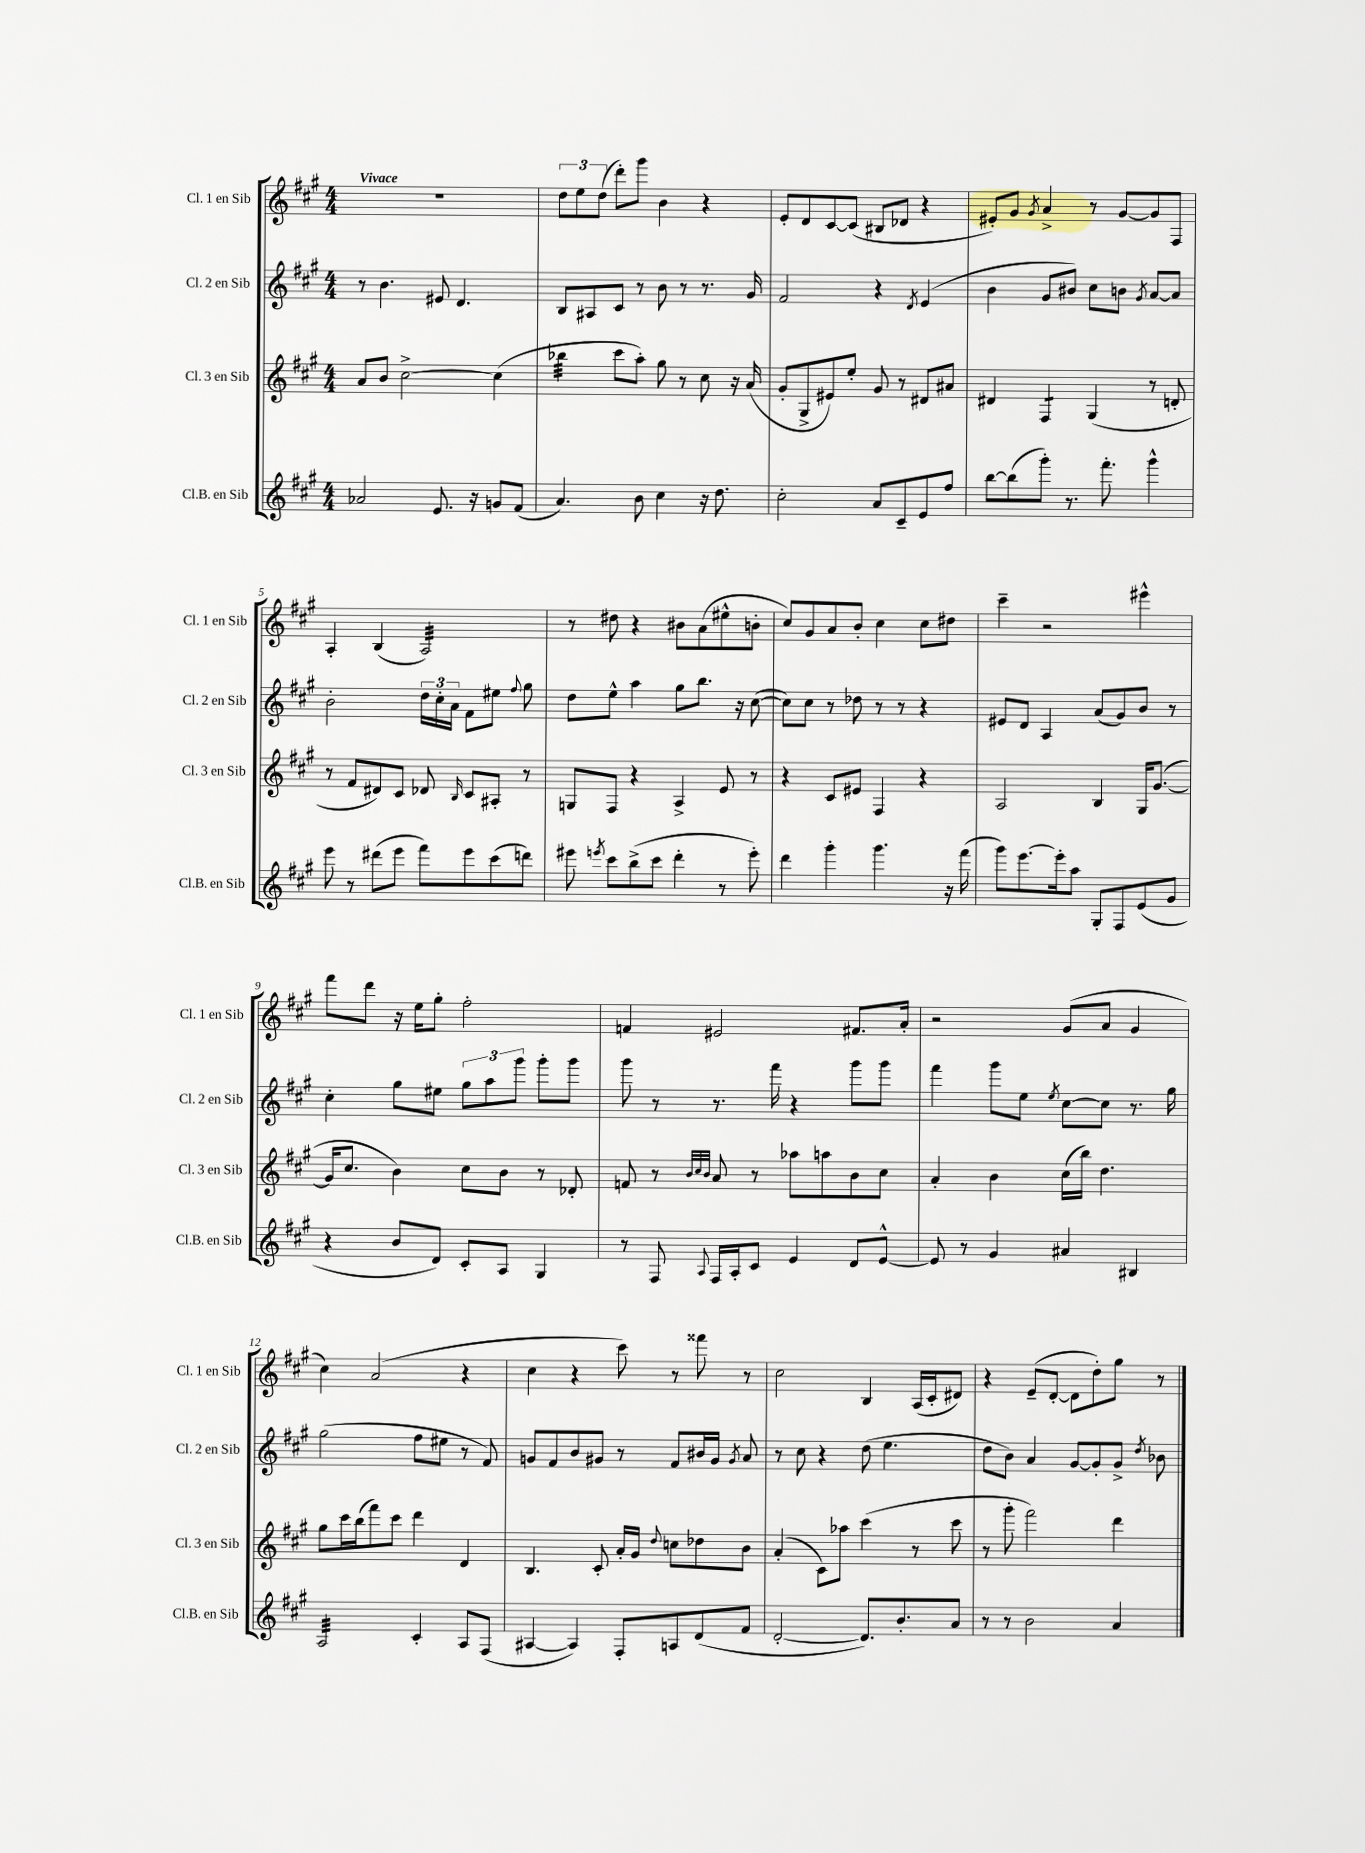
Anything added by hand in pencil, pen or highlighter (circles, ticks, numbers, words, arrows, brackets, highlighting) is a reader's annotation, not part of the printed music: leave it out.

**kern	**kern	**kern	**kern
*staff4	*staff3	*staff2	*staff1
*clefG2	*clefG2	*clefG2	*clefG2
*k[f#c#g#]	*k[f#c#g#]	*k[f#c#g#]	*k[f#c#g#]
*M4/4	*M4/4	*M4/4	*M4/4
2a-	8a	8r	1r
.	8b	4.b	.
.	[2cc#^	.	.
8.e	.	8e#	.
.	.	4.d	.
16r	.	.	.
8g	(4cc#]	.	.
(8f#	.	.	.
=	=	=	=
4.a)	4bb-	8B	12dd
.	.	.	12ee
.	.	8A#	.
.	.	.	(12dd
.	8ccc#	8c#	8ddd')
8b	8aa')	8r	8ggg#
4cc#	8gg#	8b	4b
.	8r	8r	.
16r	8cc#	8.r	4r
8.dd	.	.	.
.	16r	.	.
.	(16a	16g#	.
=	=	=	=
2cc#'	8g#'	2f#	8e'
.	8G#^	.	8d
.	8e#)	.	[8c#
.	8ee'	.	(8c#]
8a	8g#	4r	8B#
8c#~	8r	.	8d-
.	.	8qd	.
8e	8d#	(4e	4r
8ff#	8a#	.	.
=	=	=	=
[8bb	4d#	4b	8e#')
(8bb]	.	.	8g#
.	.	.	8qg#
8ggg#')	4F#	8g#	4a^
8.r	.	8b#)	.
.	(4G#	8cc#	8r
8.fff#'	.	.	.
.	.	8b	[8g#
.	.	8qg#	.
4ggg#^^	8r	[8a	8g#]
.	8d'	8a]	8F#
=	=	=	=
8eee	8r	2b'	4A'
8r	8f#	.	.
(8ddd#	8d#)	.	(4B
8eee	8c#	.	.
8fff#)	8d-	24dd	2A)
.	.	24cc#'	.
.	.	24a	.
.	16qqB	.	.
8eee	8c#	8f#	.
(8ccc#	8A#'	8ee#	.
.	.	8qqff#	.
8ddd)	8r	8gg#	.
=	=	=	=
8eee#	8G	8dd	8r
8qeee	.	.	.
8ccc#	8F#	8ee^^	8dd#
(8bb^	4r	4aa	4r
8ccc#	.	.	.
4ddd'	4A^	8gg#	8b#
.	.	8.bb	(8a
8r	8e	.	8ee#^^
.	.	16r	.
8eee')	8r	([8cc#	8b'
=	=	=	=
4ddd	4r	8cc#])	8cc#)
.	.	8cc#	8g#
4ggg#'	8c#	8r	8a
.	8e#	8dd-	8b'
4.ggg#	4F#	8r	4cc#
.	.	8r	.
.	4r	4r	8cc#
16r	.	.	8dd#
(16fff#	.	.	.
=	=	=	=
8ggg#)	2A	8e#	4ccc#~
[8.eee	.	8d	.
.	.	4A	2r
16eee']	.	.	.
8aa	.	.	.
8G#'	4B	(8a	.
8F#	.	8g#)	.
(8e	16G#	8b	4eee#^^
.	([8.g#	.	.
8g#	.	8r	.
=	=	=	=
4r	16g#]	4cc#'	8fff#
.	8.cc#	.	.
.	.	.	8ddd
8b	4b)	8gg#	16r
.	.	.	16ee
8d)	.	8ee#	8gg#'
8c#'	8cc#	12gg#	2ff#'
.	.	12aa	.
8A	8b	.	.
.	.	12ggg#	.
4G#	8r	8ggg#'	.
.	8d-'	8ggg#	.
=	=	=	=
8r	8f	8ggg#	4f
8F#	8r	8r	.
.	32qqb	.	.
.	32qqcc#	.	.
8qqA	32qqb	.	.
16F#	8a	8.r	2e#
16A'	.	.	.
8c#	8r	.	.
.	.	16fff#	.
4e	8aa-	4r	.
.	8aa	.	.
8d	8b	8ggg#	8.f#
[8e^^	8cc#	8ggg#	.
.	.	.	16a'
=	=	=	=
8e]	4a'	4fff#	2r
8r	.	.	.
4g#	4b	8ggg#	.
.	.	8ee	.
.	.	8qee	.
4a#	(16cc#	[8cc#	(8g#
.	16bb)	.	.
.	4.dd	8cc#]	8a
4B#	.	8.r	4g#
.	.	16gg#	.
=	=	=	=
2A	8gg#	(2gg#	4cc#)
.	16ccc#	.	.
.	(16bb	.	.
.	8fff#)	.	(2a
.	8ccc#	.	.
4c#'	4ddd	8ff#	.
.	.	8ee#	.
8A	4d	8r	4r
(8F#	.	8f#)	.
=	=	=	=
[4A#	4.B	8g	4cc#
.	.	8f#	.
4A#])	.	8b	4r
.	8c#'	8g#	.
8F#'	16a'	8r	8ccc#)
.	16g#	.	.
.	8qqdd	.	.
8A	8cc	8f#	8r
(8d	8dd-	16b#	8fff##
.	.	16g#	.
.	.	8qg#	.
8f#	8b	8a	8r
=	=	=	=
[2d'	(4a'	8r	2cc#
.	.	8cc#	.
.	8c#)	4r	.
.	8aa-	.	.
8.d])	(4ccc#	(8dd	4B
.	.	4.ee	.
8.b'	.	.	.
.	8r	.	(16A
.	.	.	16c#'
8a	8ccc#	.	8d#)
=	=	=	=
8r	8r	8dd	4r
8r	8ggg#'	8b)	.
2b	2fff#)	4a	(8e~
.	.	.	[8d'
.	.	[8g#	8d]
.	.	8g#']	8dd')
4a	4ddd	8g#^	8gg#
.	.	8qdd	.
.	.	8b-	8r
==	==	==	==
*-	*-	*-	*-
